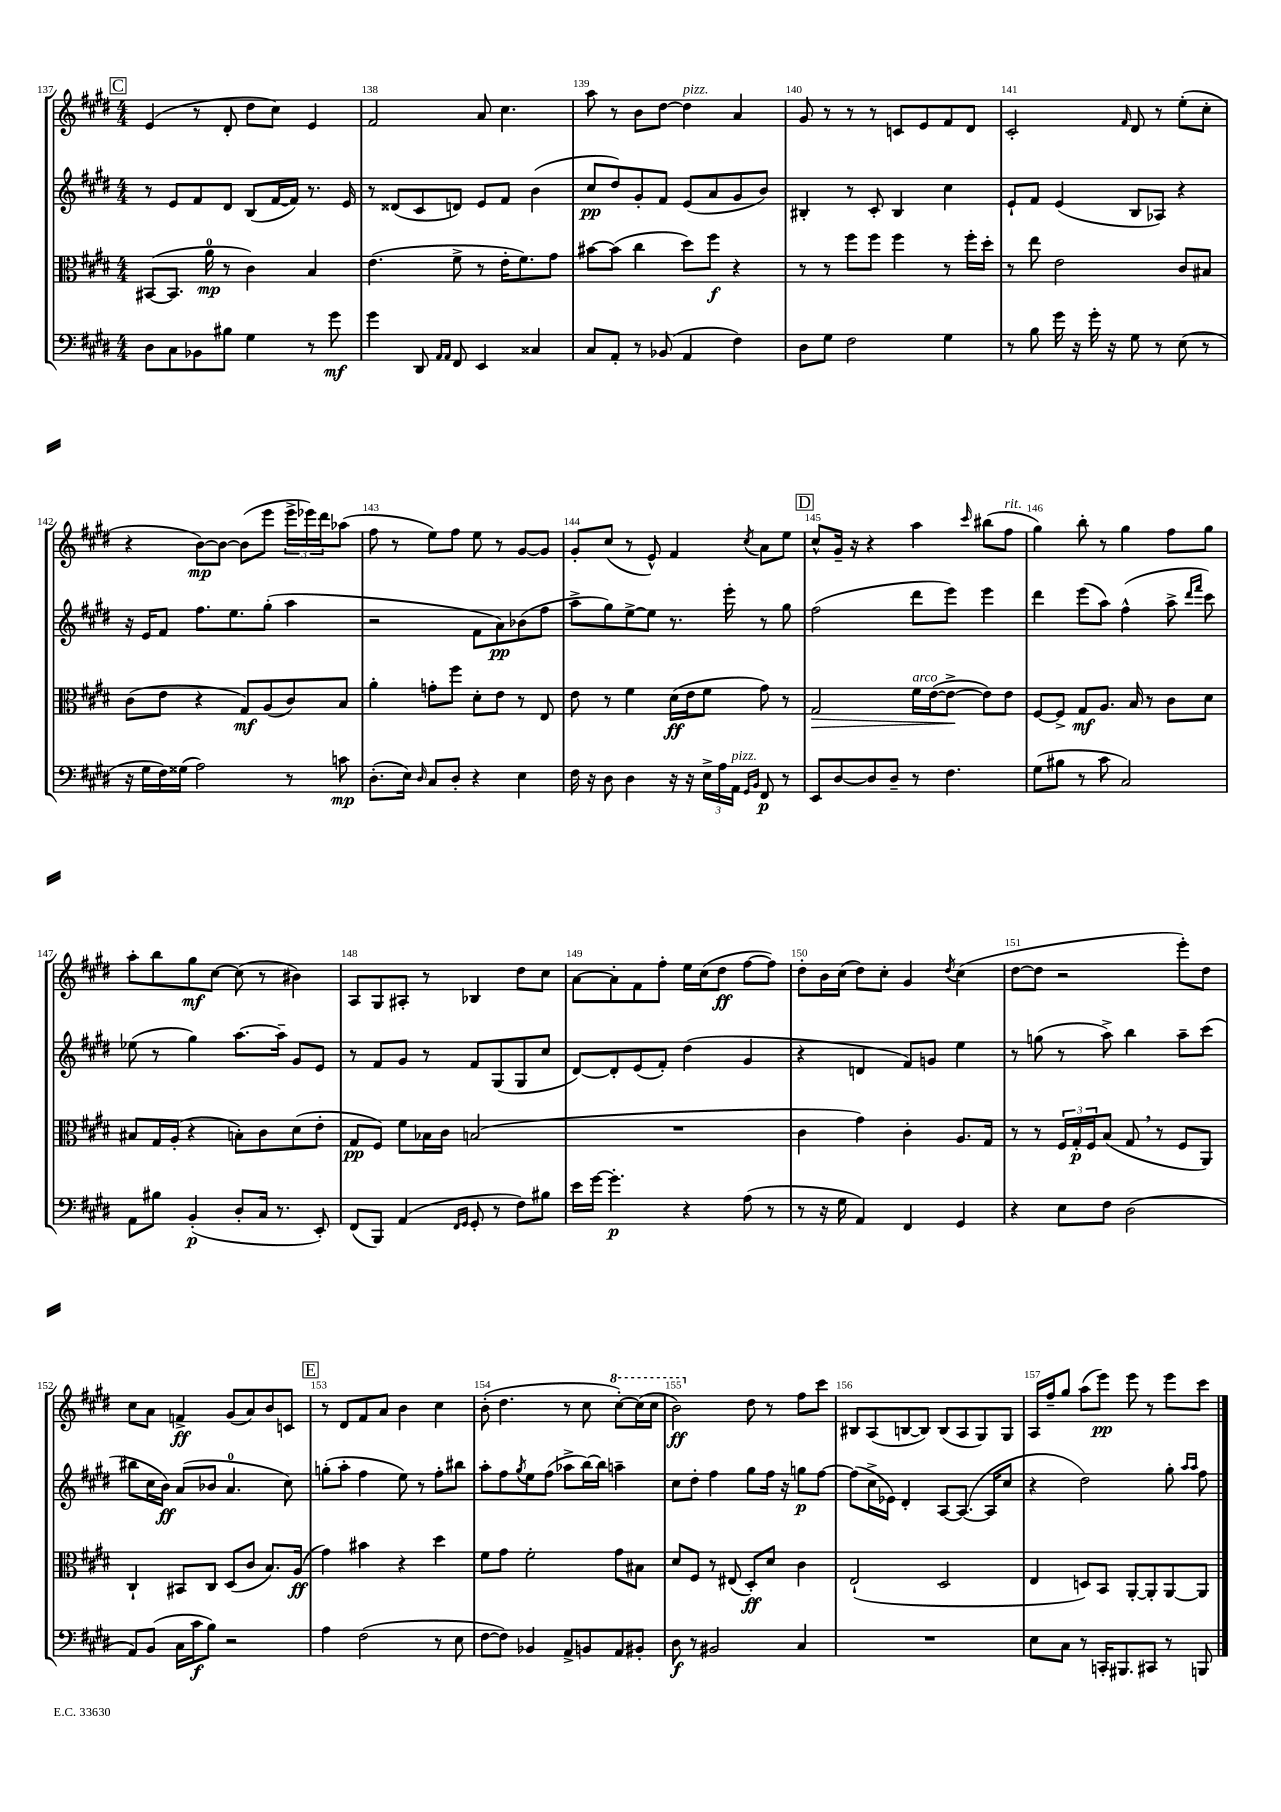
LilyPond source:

<<
\new StaffGroup <<
\new Staff = "s0" {
    \clef treble \key e \major \numericTimeSignature \time 4/4
    \mark \markup { \box "C" } e'4( r8 dis'8-. dis''8 cis''8) e'4 |
    fis'2 a'8 cis''4. |
    a''8 r8 b'8 dis''8~ dis''4^\markup { \italic "pizz." } a'4 |
    gis'8 r8 r8 r8 c'8 e'8 fis'8 dis'8 |
    cis'2-. \grace { fis'16 } dis'8 r8 e''8-.( cis''8-. |
    r4 b'8~\mp) b'8~ b'8( e'''8 \tuplet 3/2 { e'''16-> ees'''16) dis'''16 } aes''8( |
    fis''8 r8 e''8) fis''8 e''8 r8 gis'8~ gis'8 |
    gis'8-. cis''8( r8 e'8-^) fis'4 \acciaccatura { cis''8 } a'8 e''8 |
    \mark \markup { \box "D" } cis''8-^ gis'16-- r16 r4 a''4 \grace { cis'''16 } bis''8( fis''8^\markup { \italic "rit." } |
    gis''4) b''8-. r8 gis''4 fis''8 gis''8 |
    a''8-. b''8 gis''8\mf cis''8~ cis''8( r8 bis'4) |
    a8 gis8 ais8-. r8 bes4 dis''8 cis''8 |
    a'8~ a'8-. fis'8 fis''8-. e''16 cis''16( dis''8\ff fis''8~ fis''8) |
    dis''8-. b'16 cis''16( dis''8) cis''8-. gis'4 \acciaccatura { dis''8 } cis''4( |
    dis''8~ dis''8 r2 e'''8-.) dis''8 |
    cis''8 a'8 f'4->\ff gis'8( a'8) b'8 c'8 |
    \mark \markup { \box "E" } r8 dis'8 fis'8 a'8 b'4 cis''4 |
    b'8-.( dis''4. r8 cis''8 \ottava #1 cis'''8~-.) cis'''16( cis'''16 |
    b''2\ff) \ottava #0 dis''8 r8 fis''8 cis'''8 |
    bis8 a8( b8~ b8) b8( a8 gis8) gis8 |
    a16 fis''16-- gis''8 a''8( e'''8\pp) e'''8 r8 e'''8 cis'''8 \bar "|." |
}
\new Staff = "s1" {
    \clef treble \key e \major \numericTimeSignature \time 4/4
    \mark \markup { \box "C" } r8 e'8 fis'8 dis'8 b8( fis'16~ fis'16) r8. e'16 |
    r8 disis'8( cis'8 d'8) e'8 fis'8 b'4( |
    cis''8\pp dis''8) gis'8-. fis'8 e'8( a'8 gis'8 b'8) |
    bis4-. r8 cis'8-. bis4 cis''4 |
    e'8-! fis'8 e'4( b8 aes8) r4 |
    r16 e'16 fis'8 fis''8. e''8. gis''8-.( a''4 |
    r2 fis'8 a'8\pp) bes'8( fis''8 |
    a''8-> gis''8) e''8~-> e''8 r8. e'''16-. r8 gis''8 |
    \mark \markup { \box "D" } fis''2( dis'''8 e'''8) e'''4 |
    dis'''4 e'''8( a''8) fis''4-^( a''8-> \grace { dis'''16 fis'''16 } cis'''8) |
    ees''8( r8 gis''4) a''8.~ a''16-- gis'8 e'8 |
    r8 fis'8 gis'8 r8 fis'8 gis8( gis8 cis''8 |
    dis'8~) dis'8-. e'8( fis'8-.) dis''4( gis'4 |
    r4 d'4 fis'8) g'8 e''4 |
    r8 g''8( r8 a''8->) b''4 a''8-- cis'''8( |
    bis''8 cis''16 b'16\ff) a'8( bes'8 a'4.-0 cis''8) |
    \mark \markup { \box "E" } g''8-.( a''8-. fis''4 e''8) r8 fis''8-. bis''8 |
    a''8-. fis''8 \acciaccatura { gis''8 } e''8 fis''8( aes''8-> b''16~) b''16 a''4-- |
    cis''8 dis''8-. fis''4 gis''8 fis''16 r16 g''8\p fis''8~ |
    fis''8( cis''16-> ees'16) dis'4-. a8~ a8.~( a16 cis''8 |
    r4 dis''2) gis''8-. \grace { a''16 a''16 } fis''8 \bar "|." |
}
\new Staff = "s2" {
    \clef alto \key e \major \numericTimeSignature \time 4/4
    \mark \markup { \box "C" } bis,8~( bis,8. a'16-0\mp r8 cis'4) b4 |
    e'4.( fis'8-> r8 e'16-. fis'8.) gis'8 |
    bis'8~ bis'8( cis''4 dis''8) fis''8\f r4 |
    r8 r8 fis''8 fis''8 fis''4 r8 fis''16-. dis''16-. |
    r8 e''8 e'2 cis'8 bis8 |
    cis'8( e'8 r4 gis8\mf) a8( cis'8) b8 |
    a'4-. g'8-. fis''8 dis'8-. e'8 r8 e8 |
    e'8 r8 fis'4 dis'16\ff( e'16 fis'8 gis'8) r8 |
    \mark \markup { \box "D" } gis2\> fis'16^\markup { \italic "arco" } e'16~( e'8~->\! e'8) e'8 |
    fis8~ fis8-> gis8\mf a8. b16 r8 cis'8 dis'8 |
    bis8 gis16 a16-.( r4 b8-.) cis'8 dis'8( e'8-. |
    gis8\pp fis8) fis'8 bes16 cis'16 b2( |
    R1 |
    cis'4 gis'4) cis'4-. a8. gis16 |
    r8 r8 \tuplet 3/2 { fis16 gis16-.\p fis16 } b8( gis8 \breathe r8 fis8 a,8) |
    cis4-! bis,8 cis8 dis8( cis'8 b8.) a16\ff( |
    \mark \markup { \box "E" } gis'4) bis'4 r4 dis''4 |
    fis'8 gis'8 fis'2-. gis'8 bis8 |
    dis'8 fis8 r8 eis8( dis8-.\ff) dis'8 cis'4 |
    e2-!( dis2 |
    e4 d8) b,8 a,8~-. a,8-. a,8~ a,8 \bar "|." |
}
\new Staff = "s3" {
    \clef bass \key e \major \numericTimeSignature \time 4/4
    \mark \markup { \box "C" } dis8 cis8 bes,8 bis8 gis4 r8 gis'8\mf |
    gis'4 dis,8 \grace { a,16 a,16 } fis,8 e,4 cisis4 |
    cis8 a,8-. r8 bes,8( a,4 fis4) |
    dis8 gis8 fis2 gis4 |
    r8 b8 gis'16 r16 gis'16-. r16 gis8 r8 e8( r8 |
    r16 gis16 fis16) gisis16( a2) r8 c'8\mp |
    dis8.-.( e16) \grace { dis16 } cis8 dis8-. r4 e4 |
    fis16 r16 dis8 dis4 r16 r16 \tuplet 3/2 { e16-> a16 a,16^\markup { \italic "pizz." } } \grace { gis,16 b,16 } fis,8\p r8 |
    \mark \markup { \box "D" } e,8 dis8~ dis8 dis8-- r8 fis4. |
    gis8( bis8 r8 cis'8 cis2) |
    a,8 bis8 b,4-.\p( dis8-. cis16 r8. e,8-.) |
    fis,8( b,,8) a,4( \grace { fis,16 gis,16 } gis,8-. r8 fis8) bis8 |
    e'16 gis'16~ gis'4.-.\p r4 a8( r8 |
    r8 r16 gis16 a,4) fis,4 gis,4 |
    r4 e8 fis8 dis2( |
    a,8) b,8( cis16 cis'16\f b8) r2 |
    \mark \markup { \box "E" } a4 fis2( r8 e8 |
    fis8~ fis8) bes,4 a,8-> b,8 a,8 bis,8-. |
    dis8\f r8 bis,2 cis4 |
    R1 |
    e8 cis8 r8 c,16-. bis,,8. cis,8 r8 b,,8 \bar "|." |
}
>>
>>
\layout { \context { \Score currentBarNumber = #137 \override BarNumber.break-visibility = ##(#f #t #t) barNumberVisibility = #all-bar-numbers-visible } }
